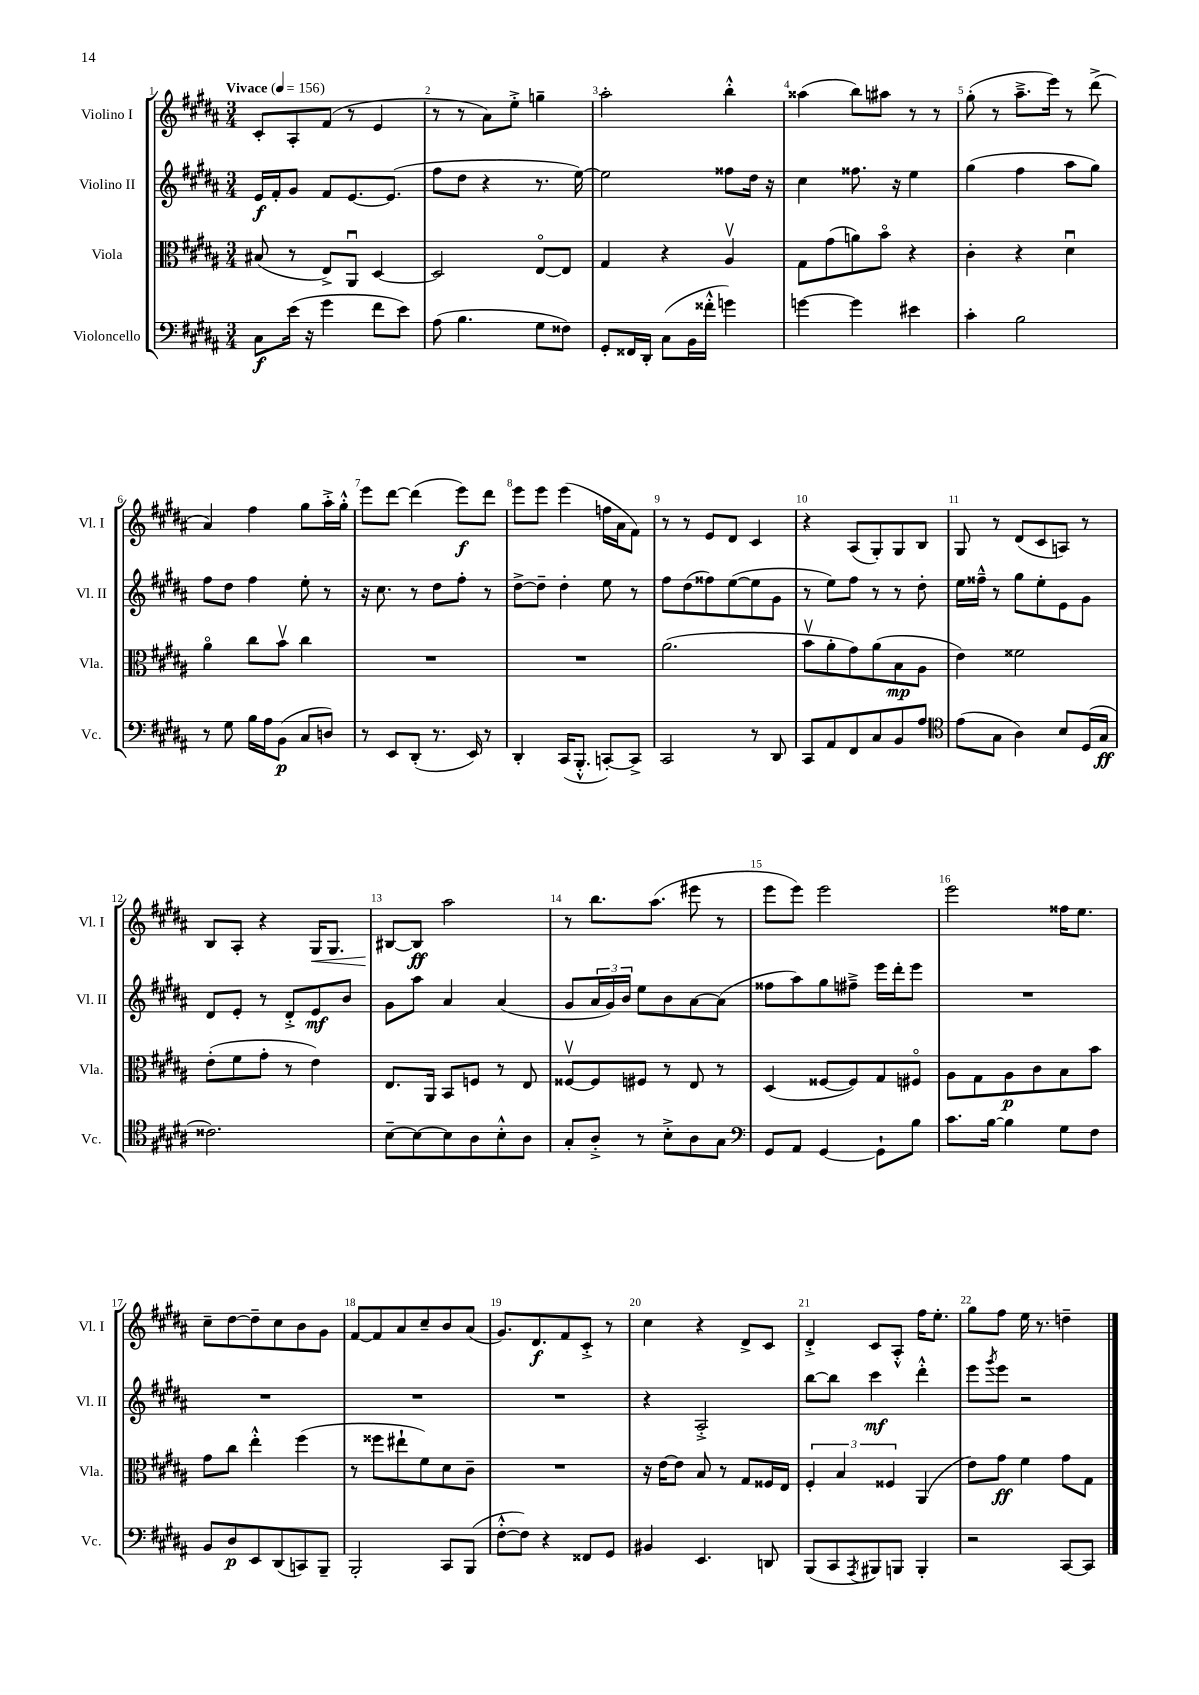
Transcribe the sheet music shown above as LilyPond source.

<<
\new StaffGroup <<
\new Staff = "s0" \with { instrumentName = "Violino I" shortInstrumentName = "Vl. I" } {
    \clef treble \key b \major \numericTimeSignature \time 3/4 \tempo "Vivace" 4 = 156
    cis'8-. ais8-. fis'8( r8 e'4 |
    r8 r8 ais'8) e''8-.-> g''4-- |
    ais''2-. b''4-.-^ |
    aisis''4( b''8) ais''8 r8 r8 |
    gis''8-.( r8 ais''8.---> e'''16) r8 dis'''8->( |
    ais'4) fis''4 gis''8 ais''16-.-> gis''16-.-^ |
    e'''8 dis'''8~ dis'''4( e'''8\f) dis'''8 |
    e'''8 e'''8 e'''4( f''16 ais'16 fis'8) |
    r8 r8 e'8 dis'8 cis'4 |
    r4 ais8( gis8-.) gis8 b8 |
    gis8 r8 dis'8( cis'8 a8) r8 |
    b8 ais8-. r4 gis16\< gis8. |
    bis8~\! bis8\ff ais''2 |
    r8 b''8. ais''8.( eis'''8 r8 |
    e'''8 e'''8) e'''2 |
    e'''2 fisis''16 e''8. |
    cis''8-- dis''8~ dis''8-- cis''8 b'8 gis'8 |
    fis'8~ fis'8 ais'8 cis''8-- b'8 ais'8( |
    gis'8.) dis'8.\f fis'8 cis'8-.-> r8 |
    cis''4 r4 dis'8-> cis'8 |
    dis'4-.-> cis'8 ais8-.-^ fis''16 e''8.-. |
    gis''8 fis''8 e''16 r8. d''4-- \bar "|." |
}
\new Staff = "s1" \with { instrumentName = "Violino II" shortInstrumentName = "Vl. II" } {
    \clef treble \key b \major \numericTimeSignature \time 3/4
    e'16\f fis'16-. gis'8 fis'8 e'8.~ e'8.( |
    fis''8 dis''8 r4 r8. e''16~) |
    e''2 fisis''8 dis''16 r16 |
    cis''4 fisis''8. r16 e''4 |
    gis''4( fis''4 ais''8 gis''8) |
    fis''8 dis''8 fis''4 e''8-. r8 |
    r16 cis''8. r8 dis''8 fis''8-. r8 |
    dis''8~-> dis''8-- dis''4-. e''8 r8 |
    fis''8 dis''8( fisis''8) e''8~( e''8 gis'8 |
    r8 e''8) fis''8 r8 r8 dis''8-. |
    e''16 fisis''16---^ r8 gis''8 e''8-. e'8 gis'8 |
    dis'8 e'8-. r8 dis'8-.-> e'8\mf b'8 |
    gis'8 ais''8 ais'4 ais'4( |
    gis'8 \tuplet 3/2 { ais'16 gis'16) b'16 } e''8 b'8 ais'8~ ais'8( |
    fisis''8 ais''8) gis''8 fis''8---> e'''16 dis'''16-. e'''8 |
    R2. |
    R2. |
    R2. |
    R2. |
    r4 ais2-.-> |
    b''8~ b''8 cis'''4\mf dis'''4-.-^ |
    e'''8 \acciaccatura { gis'''8 } e'''8 r2 \bar "|." |
}
\new Staff = "s2" \with { instrumentName = "Viola" shortInstrumentName = "Vla." } {
    \clef alto \key b \major \numericTimeSignature \time 3/4
    bis8( r8 e8->) ais,8\downbow dis4~ |
    dis2 e8~\flageolet e8 |
    gis4 r4 ais4\upbow |
    gis8 gis'8( a'8) b'8\flageolet r4 |
    cis'4-. r4 dis'4\downbow |
    ais'4\flageolet cis''8 b'8\upbow cis''4 |
    R2. |
    R2. |
    ais'2.( |
    b'8\upbow ais'8-. gis'8) ais'8( b8\mp ais8 |
    e'4) fisis'2 |
    e'8-.( fis'8 gis'8-. r8 e'4) |
    e8. ais,16 b,8 f8 r8 e8 |
    fisis8~\upbow fisis8 fis8 r8 e8 r8 |
    dis4( fisis8~ fisis8) gis8 fis8\flageolet |
    ais8 gis8 ais8\p cis'8 b8 b'8 |
    gis'8 cis''8 e''4-.-^ fis''4( |
    r8 fisis''8 eis''8-! fis'8) dis'8 cis'8-- |
    R2. |
    r16 e'16~ e'8 b8 r8 gis8 fisis16 e16 |
    \tuplet 3/2 { fis4-. b4 fisis4 } ais,4( |
    e'8) gis'8\ff fis'4 gis'8 gis8 \bar "|." |
}
\new Staff = "s3" \with { instrumentName = "Violoncello" shortInstrumentName = "Vc." } {
    \clef bass \key b \major \numericTimeSignature \time 3/4
    cis8\f e'16( r16 gis'4 fis'8 e'8) |
    ais8( b4. gis8 fisis8) |
    gis,8-. fisis,16 dis,16-. cis8( b,16 fisis'16-.-^ g'4) |
    g'4~ g'4 eis'4 |
    cis'4-. b2 |
    r8 gis8 b16 ais16 b,8\p( cis8 d8) |
    r8 e,8 dis,8-.( r8. e,16) r8 |
    dis,4-. cis,16( b,,8.-.-^ c,8~-.) c,8-> |
    cis,2 r8 dis,8 |
    cis,8 ais,8 fis,8 cis8 b,8 ais8 |
    \clef tenor e'8( gis8 ais4) b8 dis16( gis16\ff |
    cisis'2.) |
    b8~-- b8~ b8 ais8 b8-.-^ ais8 |
    gis8-. ais8-.-> r8 b8-.-> ais8 gis8 |
    \clef bass gis,8 ais,8 gis,4~ gis,8-! b8 |
    cis'8. b16~ b4 gis8 fis8 |
    b,8 dis8\p e,8 dis,8( c,8) b,,8-- |
    b,,2-. cis,8 b,,8( |
    fis8~-.-^ fis8) r4 fisis,8 gis,8 |
    bis,4 e,4. d,8 |
    b,,8( cis,8 \acciaccatura { ais,,8 } bis,,8) b,,8 b,,4-. |
    r2 cis,8~ cis,8 \bar "|." |
}
>>
>>
\layout { \context { \Score \override BarNumber.break-visibility = ##(#f #t #t) barNumberVisibility = #all-bar-numbers-visible } }
